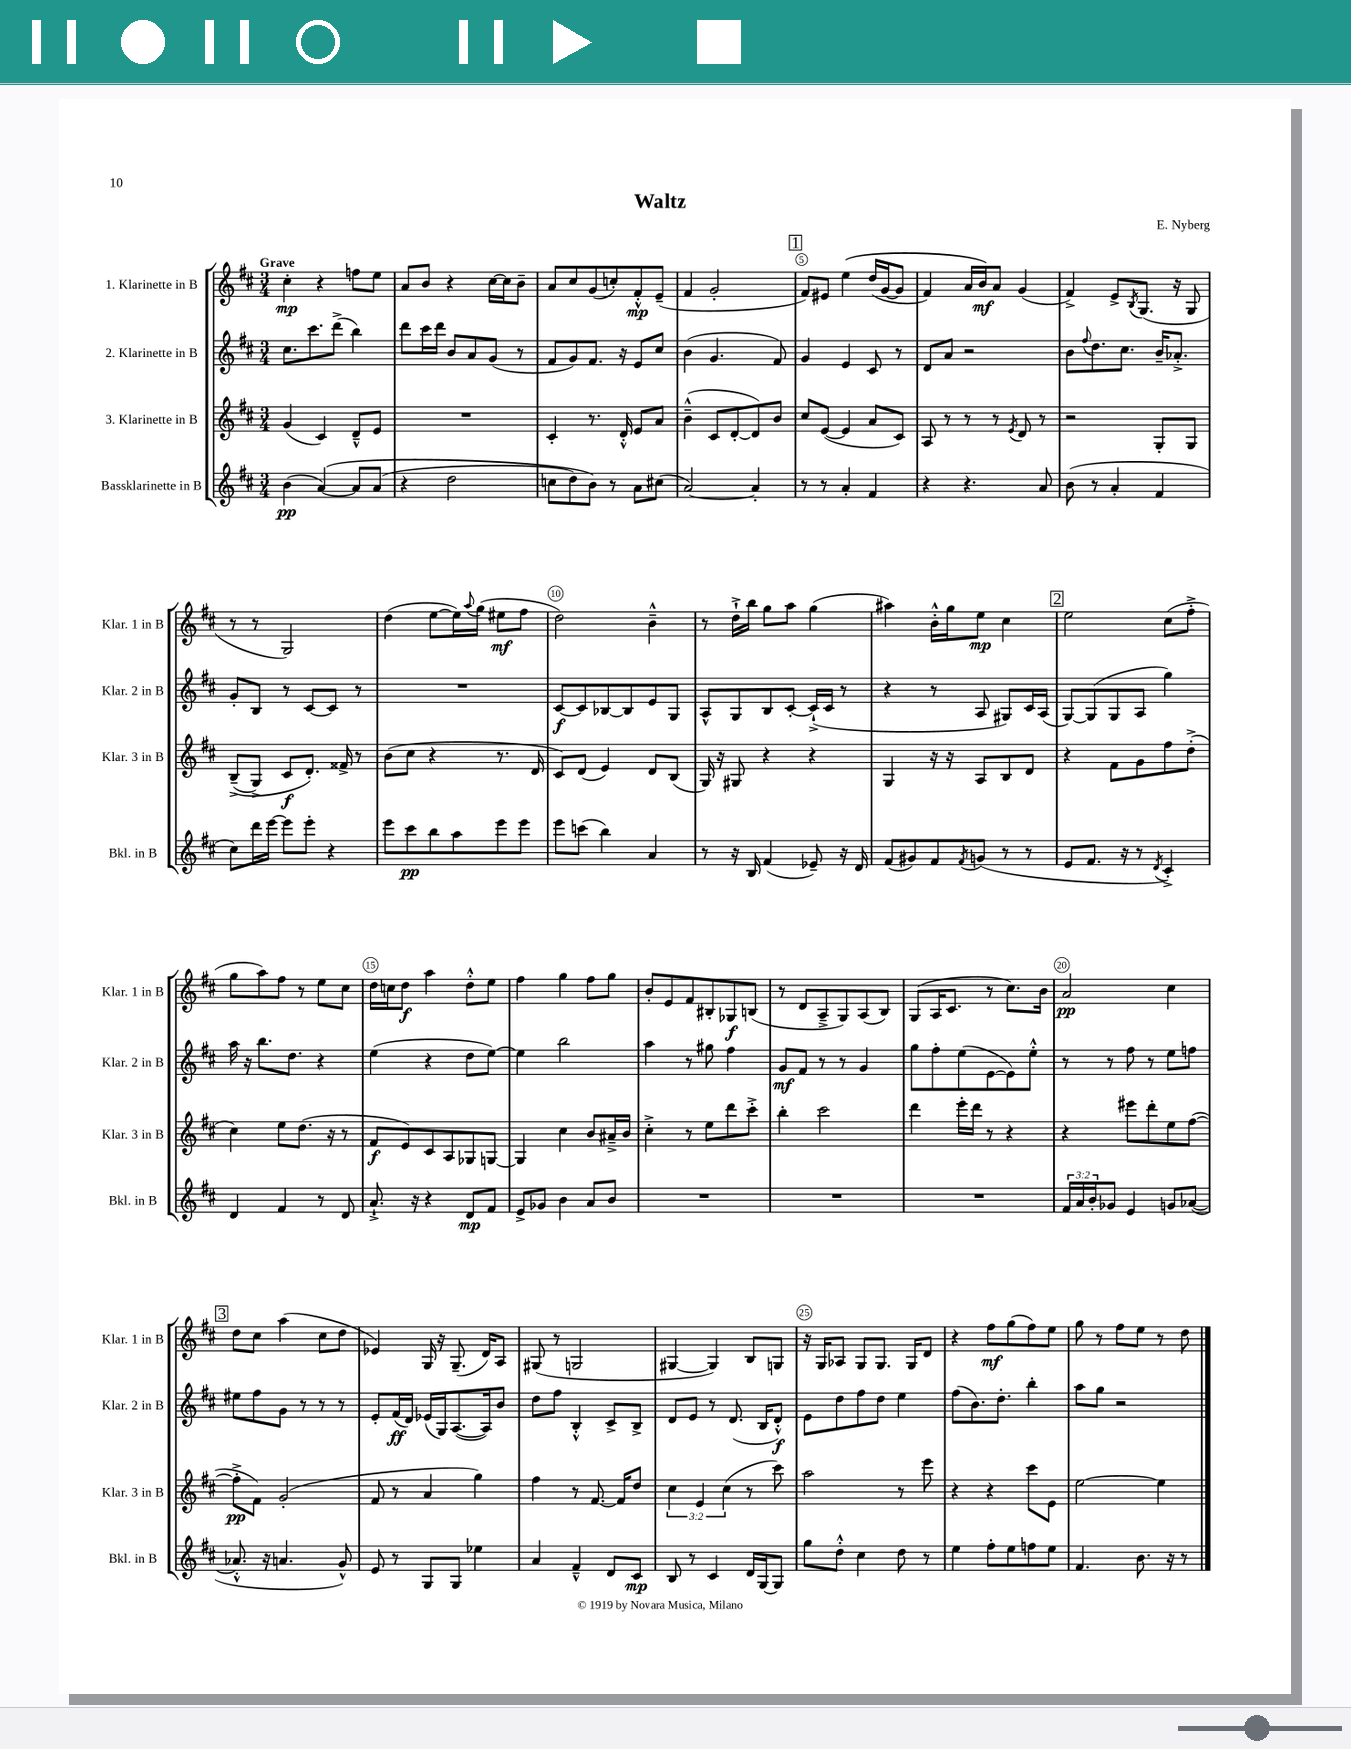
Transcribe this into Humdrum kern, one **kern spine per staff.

**kern	**kern	**kern	**kern
*staff4	*staff3	*staff2	*staff1
*clefG2	*clefG2	*clefG2	*clefG2
*k[f#c#]	*k[f#c#]	*k[f#c#]	*k[f#c#]
*M3/4	*M3/4	*M3/4	*M3/4
(4b	(4g	8.cc#	4cc#'
.	.	8.ccc#	.
&([4a)	4c#)	.	4r
.	.	(8ddd^	.
8a]	8d~^^	4bb)	8ff
(8a	8e	.	8ee
=	=	=	=
4r	2.r	8ddd	8a
.	.	16ccc#	8b
.	.	16ddd	.
2dd	.	8b	4r
.	.	8a	.
.	.	(8g	[16cc#
.	.	.	16cc#]
.	.	8r	8b~
=	=	=	=
8cc	4c#'	8f#	8a
8dd)	.	8g)	8cc#
8b&)	8.r	8.f#	(8g
8r	.	.	8cc')
.	16d'^^	16r	.
8a	8e	8e	8f#'^^
(8cc#	8a	8cc#	(8e~
=	=	=	=
[2a)	(4b~^^	(4b	4f#
.	8c#	4.g	2g'
.	[8d'	.	.
4a']	8d])	.	.
.	8b	8f#)	.
=	=	=	=
8r	8cc#	4g	8f#)
8r	([8e	.	8e#
4a'	4e]	4e	&(4ee
4f#	8a	8c#	(16dd
.	.	.	[16g
.	8c#)	8r	8g]
=	=	=	=
4r	8A	8d	4f#)
.	8r	8a	.
4.r	8r	2r	16a
.	.	.	16b&)
.	8r	.	8a
.	8qe	.	.
.	8d	.	(4g
8a	8r	.	.
=	=	=	=
(8b	2r	8b	4f#^)
.	.	8qqff#	.
8r	.	8.dd	.
4a'	.	.	8e^
.	.	8.cc#	.
.	.	.	8qB
.	.	.	(8.G
4f#	8G'	16b~	.
.	.	8.a-'^	16r
.	8G	.	8G
=	=	=	=
8cc#)	&((8B~^	8g'	8r
16ddd	8G^)	8B	8r
[16eee	.	.	.
8eee]	8c#	8r	2G)
8eee'	8.d'&)	[8c#	.
4r	.	8c#]	.
.	16f##^	.	.
.	8r	8r	.
=	=	=	=
8eee	(8b	2.r	(4dd
8ccc#	8cc#	.	.
8bb	4r	.	[8ee
8aa	.	.	16ee])
.	.	.	8qqaa
.	.	.	(16gg
8eee	8.r	.	8ee#
8eee	.	.	8ff#
.	16d	.	.
=	=	=	=
8eee	8c#)	[8c#	2dd)
(8ccc	(8d	8c#]	.
4bb)	4e)	[8B-	.
.	.	8B-]	.
4a	8d	8e	4b~^^
.	(8B	8G	.
=	=	=	=
8r	16G)	8A^^	8r
.	16r	.	.
16r	8G#	8G	16dd`^
16B	.	.	16bb
(4f#	4r	8B	8gg
.	.	[8c#'	8aa
8e-~)	4r	(16c#`^]	(4gg
.	.	16c#	.
16r	.	8r	.
16d	.	.	.
=	=	=	=
(8f#	4G	4r	4aa#)
8g#)	.	.	.
8f#	16r	8r	16b'^^
.	16r	.	16gg
8qf#	.	.	.
(8g	8A	8A	8ee
8r	8B	8G#)	4cc#
8r	8d	16c#	.
.	.	(16A	.
=	=	=	=
8e	4r	[8G)	2ee
8.f#	.	(8G]	.
.	8f#	8G	.
16r	.	.	.
8r	8g	8A	.
8qd	.	.	.
4c#'^)	8ff#	4gg)	(8cc#
.	(8dd'^	.	8ff#'^
=	=	=	=
4d	4cc#)	16aa	8gg
.	.	16r	.
.	.	8.bb	8aa)
4f#	8ee	.	8ff#
.	.	8.dd	.
.	(8.dd	.	8r
8r	.	4r	8ee
.	16r	.	.
8d	8r	.	8cc#
=	=	=	=
8.a`^	8f#	(4ee	16dd
.	.	.	16cc
.	8e)	.	8dd
16r	.	.	.
4r	8c#	4r	4aa
.	8A	.	.
8d	8G-	8dd	8dd'^^
8f#	[8G	[8ee)	8ee
=	=	=	=
8e^	4G]	4ee]	4ff#
8g-	.	.	.
4b	4cc#	2bb	4gg
8a	8b	.	8ff#
8b	16a#~^	.	8gg
.	16b	.	.
=	=	=	=
2.r	4cc#'^	4aa	8b'
.	.	.	8e
.	8r	8r	8f#
.	8ee	8gg#	8B#'
.	8ddd	4ff#	8G-
.	8ccc#'^	.	(8B
=	=	=	=
2.r	4bb'	8g	8r
.	.	8f#	8d
.	2ccc#	8r	8A~^
.	.	8r	8G)
.	.	4g	(8A
.	.	.	8B)
=	=	=	=
2.r	4ddd	8gg	(8G
.	.	8ff#'	16A
.	.	.	8.c#
.	16eee'	(8ee	.
.	16ddd	.	.
.	8r	[8e	8r
.	4r	8e])	8.cc#)
.	.	8ee'^^	.
.	.	.	16b
=	=	=	=
24f#	4r	8r	2a
24a	.	.	.
24b'	.	.	.
8g-	.	8r	.
4e	8eee#	8ff#	.
.	8ddd'	8r	.
8g	8ee	8ee	4cc#
([8a-	([8ff#	8ff	.
=	=	=	=
8.a-'^^]	8ff#'^]	8ee#	8dd
.	8f#)	8ff#	8cc#
16r	.	.	.
4.a	(2g'	8g	(4aa
.	.	8r	.
.	.	8r	8cc#
8g^^)	.	8r	8dd
=	=	=	=
8e	8f#	8e'	4e-)
8r	8r	(16f#	.
.	.	16d)	.
8G	4a	(16e-	16G
.	.	16G)	16r
8G	.	([8.A	(8.G~
4ee-	4gg)	.	.
.	.	16A])	16d)
.	.	8b	8A
=	=	=	=
4a	4ff#	8dd	(8G#
.	.	8ff#	8r
4f#~^^	8r	4B'^^	2G
.	[8.f#	.	.
8d	.	8c#^	.
.	16f#]	.	.
8c#	8dd	8B^	.
=	=	=	=
8B	6cc#	8d	[4G#
8r	.	8e	.
.	6e	.	.
4c#	.	8r	4G#])
.	(6cc#	.	.
.	.	(8.d	.
16d	8r	.	8B
[16G	.	16B	.
8G]	8ccc#)	8d'^^)	8G
=	=	=	=
8gg	2aa	8e	16r
.	.	.	16G
8dd'^^	.	8dd	8A-
4cc#	.	8ff#	8G
.	.	8dd	8.G
8dd	8r	4ee	.
.	.	.	16G
8r	8eee	.	8d
=	=	=	=
4ee	4r	(8ff#	4r
.	.	8.b)	.
8ff#'	4r	.	8ff#
.	.	8.dd'	.
8ee	.	.	(8gg
8ff	8ccc#	4bb'	8ff#)
8ee	8e	.	8ee
=	=	=	=
4.f#	[2ee	8aa	8gg
.	.	8gg	8r
.	.	2r	8ff#
8.b	.	.	8ee
.	4ee]	.	8r
16r	.	.	.
8r	.	.	8dd
==	==	==	==
*-	*-	*-	*-
